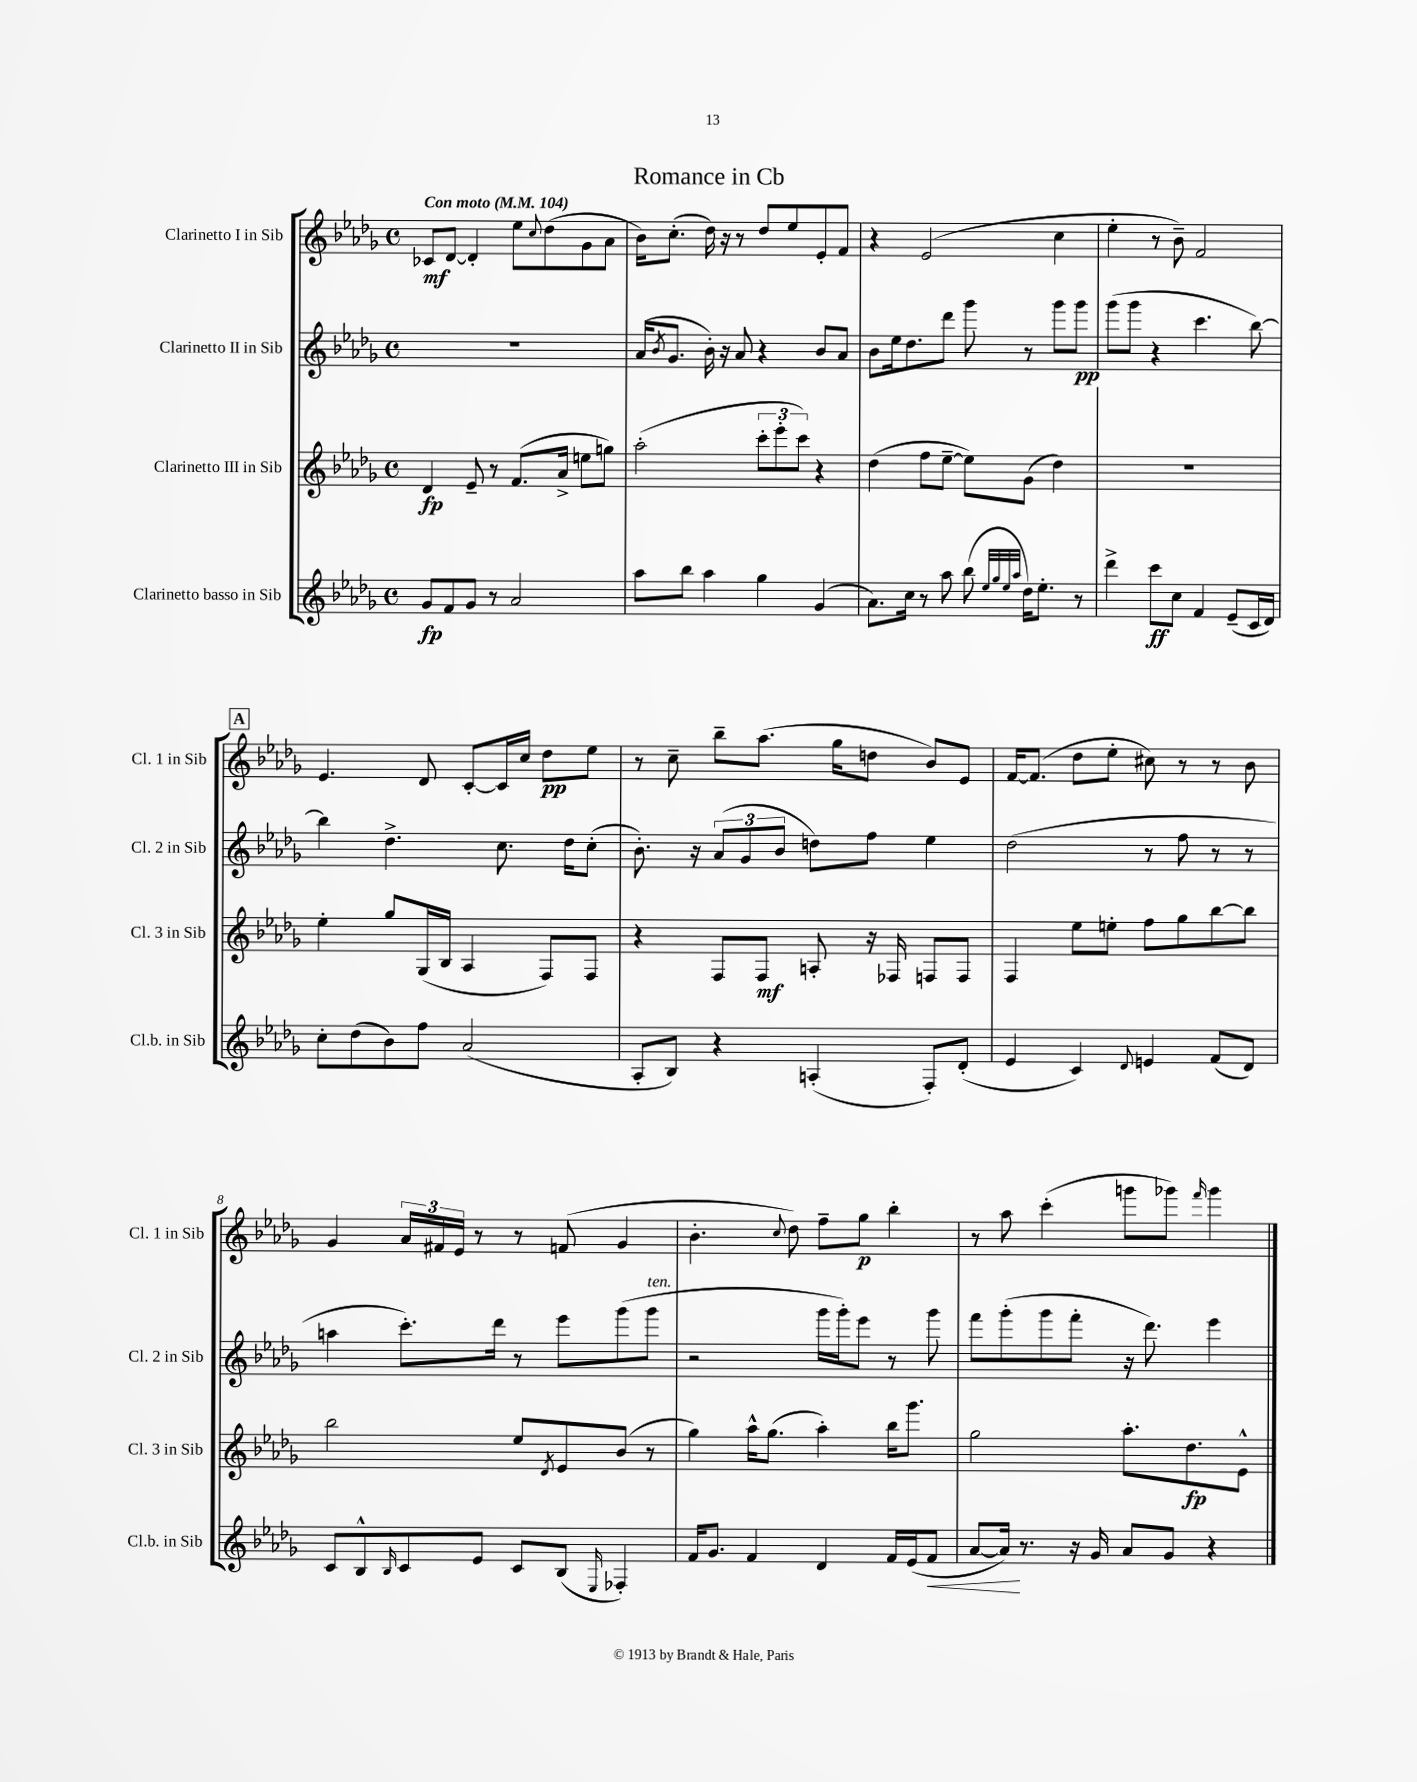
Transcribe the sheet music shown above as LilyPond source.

\header { title = "Romance in Cb" }
<<
\new StaffGroup <<
\new Staff = "s0" \with { instrumentName = "Clarinetto I in Sib" shortInstrumentName = "Cl. 1 in Sib" } {
    \clef treble \key des \major \defaultTimeSignature \time 4/4 \tempo "Con moto" 4 = 104
    ces'8\mf des'8~ des'4-. ees''8 \appoggiatura { c''8 } des''8( ges'8 aes'8 |
    bes'16) c''8.-.( des''16) r16 r8 des''8 ees''8 ees'8-. f'8 |
    r4 ees'2( c''4 |
    ees''4-. r8 bes'8--) f'2 |
    \mark \markup { \box "A" } ees'4. des'8 c'8~-. c'16 c''16 des''8\pp ees''8 |
    r8 c''8-- bes''8-- aes''8.( ges''16 d''8 bes'8) ees'8 |
    f'16~ f'8.( des''8 ees''8-. cis''8) r8 r8 bes'8 |
    ges'4 \tuplet 3/2 { aes'16 fis'16 ees'16 } r8 r8 f'8( ges'4 |
    bes'4.-. \appoggiatura { c''8 } des''8) f''8-- ges''8\p bes''4-. |
    r8 aes''8 c'''4-.( g'''8 ges'''8) \grace { f'''16 } ges'''4 \bar "|." |
}
\new Staff = "s1" \with { instrumentName = "Clarinetto II in Sib" shortInstrumentName = "Cl. 2 in Sib" } {
    \clef treble \key des \major \defaultTimeSignature \time 4/4
    R1 |
    aes'16( \acciaccatura { bes'8 } ges'8. bes'16-.) r16 aes'8 r4 bes'8 aes'8 |
    bes'8 ees''16 des''8. des'''8 ges'''8 r8 ges'''8 ges'''8\pp |
    ges'''8( ges'''8 r4 c'''4. bes''8~) |
    \mark \markup { \box "A" } bes''4 des''4.-> c''8. des''16 c''8-.( |
    bes'8.-.) r16 \tuplet 3/2 { aes'8( ges'8 bes'8 } d''8) f''8 ees''4 |
    des''2( r8 f''8 r8 r8 |
    a''4 c'''8.-.) des'''16 r8 ees'''8 ges'''8( ges'''8^\markup { \italic "ten." } |
    r2 ges'''16 ges'''16-.) ees'''8 r8 ges'''8 |
    f'''8 ges'''8-.( ges'''8 f'''8-. r16 des'''8.) ees'''4 \bar "|." |
}
\new Staff = "s2" \with { instrumentName = "Clarinetto III in Sib" shortInstrumentName = "Cl. 3 in Sib" } {
    \clef treble \key des \major \defaultTimeSignature \time 4/4
    des'4\fp ees'8-- r8 f'8.( aes'16-> e''8 g''8) |
    aes''2-.( \tuplet 3/2 { c'''8-. ees'''8-. c'''8) } r4 |
    des''4( f''8 ees''8~-- ees''8) ges'8( des''4) |
    R1 |
    \mark \markup { \box "A" } ees''4-. ges''8 ges16( bes16 aes4 f8) f8 |
    r4 f8 f8\mf a8-. r16 fes16 f8 f8 |
    f4 ees''8 e''8-. f''8 ges''8 bes''8~ bes''8 |
    bes''2 ees''8 \acciaccatura { des'8 } ees'8 bes'8( r8 |
    ges''4) aes''16-^ ges''8.( aes''4-.) bes''16 ges'''8. |
    ges''2 aes''8.-. des''8.\fp ees'8-^ \bar "|." |
}
\new Staff = "s3" \with { instrumentName = "Clarinetto basso in Sib" shortInstrumentName = "Cl.b. in Sib" } {
    \clef treble \key des \major \defaultTimeSignature \time 4/4
    ges'8\fp f'8 ges'8 r8 aes'2 |
    aes''8 bes''8 aes''4 ges''4 ges'4( |
    aes'8.) c''16 r8 aes''8 bes''8( \grace { ees''32 ges''32 ees''32 aes''32 } des''16) ees''8.-. r8 |
    des'''4-> c'''8\ff c''8 f'4 ees'8--( c'16 des'16) |
    \mark \markup { \box "A" } c''8-. des''8( bes'8) f''8 aes'2( |
    aes8-. bes8) r4 a4-.( f8-.) des'8-.( |
    ees'4 c'4) \appoggiatura { des'8 } e'4 f'8( des'8) |
    c'8 bes8-^ \grace { bes16 } c'8 ees'8 c'8 bes8( \grace { ees16 } fes4-.) |
    f'16 ges'8. f'4 des'4 f'16 ees'16( f'8\< |
    aes'8~ aes'16\!) r8. r16 ges'16 aes'8 ges'8 r4 \bar "|." |
}
>>
>>
